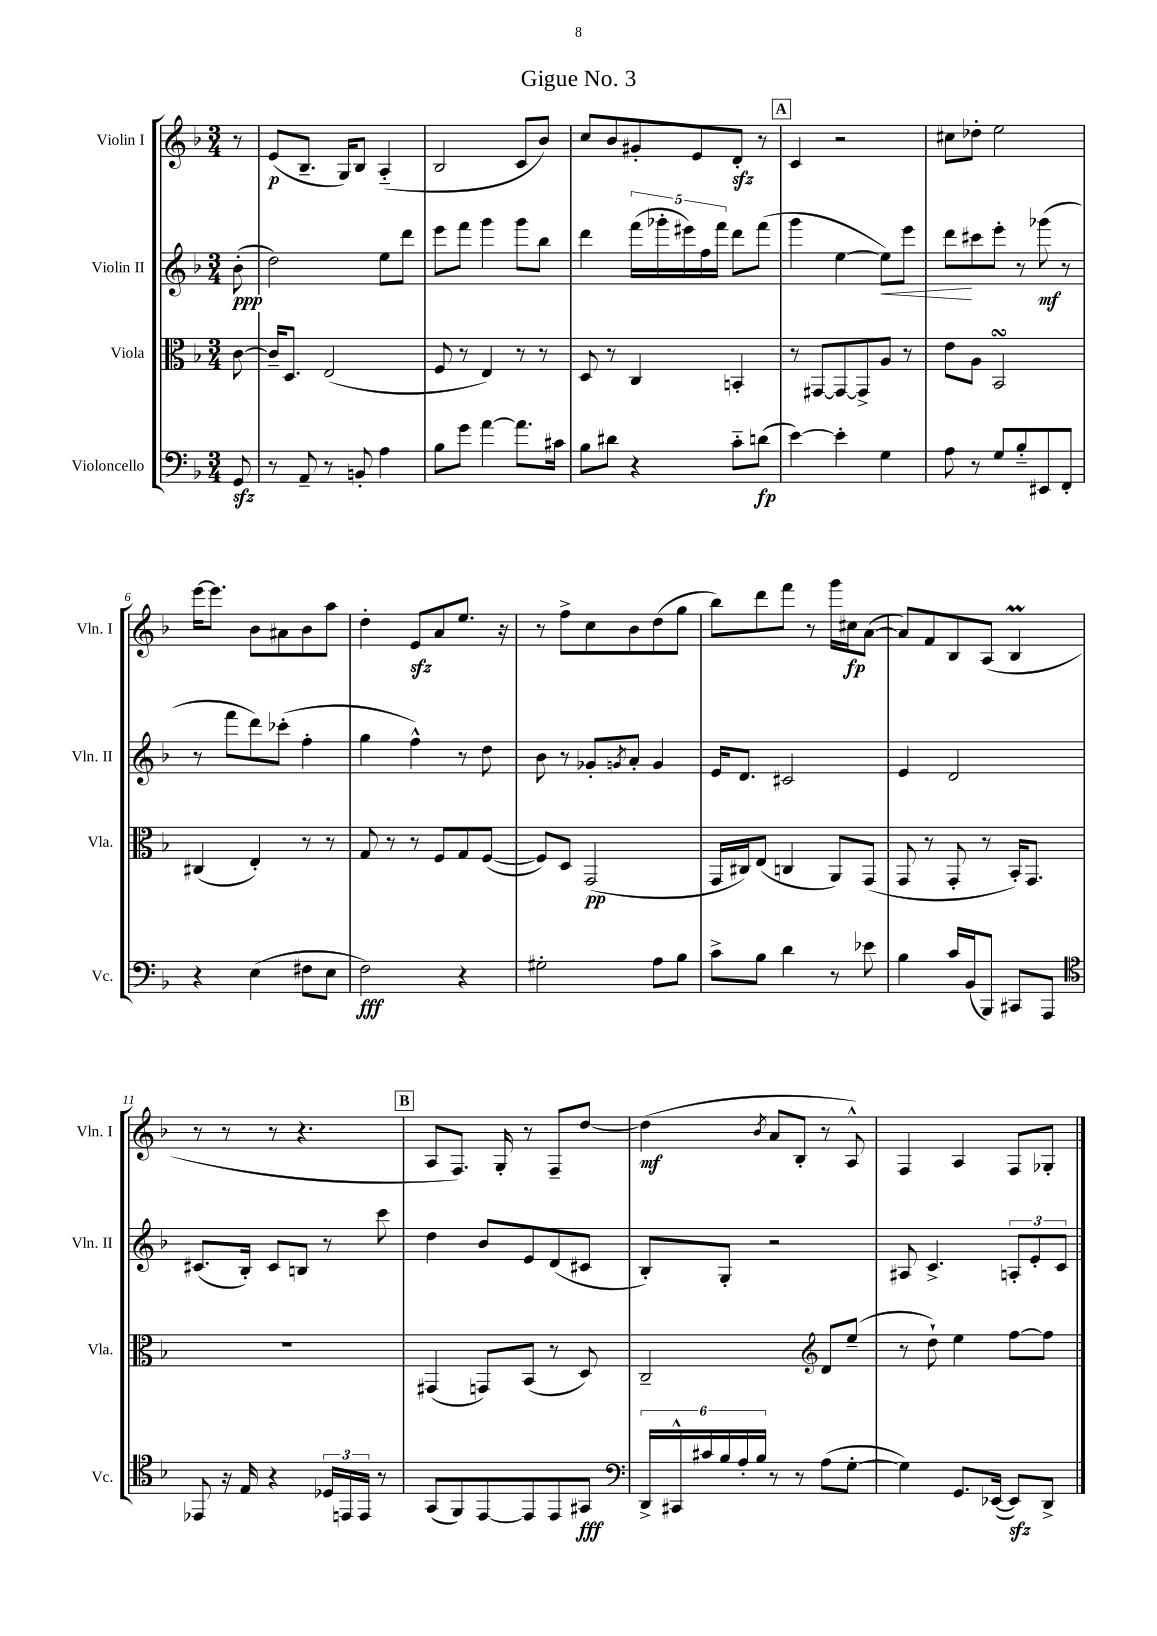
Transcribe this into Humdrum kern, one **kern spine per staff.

**kern	**dynam	**kern	**dynam	**kern	**dynam	**kern	**dynam
*part4	*part4	*part3	*part3	*part2	*part2	*part1	*part1
*staff4	*staff4	*staff3	*staff3	*staff2	*staff2	*staff1	*staff1
*I"Violoncello	*	*I"Viola	*	*I"Violin II	*	*I"Violin I	*
*I'Vc.	*	*I'Vla.	*	*I'Vln. II	*	*I'Vln. I	*
*clefF4	*	*clefC3	*	*clefG2	*	*clefG2	*
*k[b-]	*	*k[b-]	*	*k[b-]	*	*k[b-]	*
*M3/4	*	*M3/4	*	*M3/4	*	*M3/4	*
=	=	=	=	=	=	=	=
8GGzz/	.	[8c\	.	(8b-'\	ppp	8r	.
=1	=1	=1	=1	=1	=1	=1	=1
8r	.	16c~/KL]	.	2dd\)	.	(8e/L	p
.	.	8.D/J	.	.	.	.	.
8AA~/	.	.	.	.	.	8.B-~/J	.
8r	.	(2E/	.	.	.	.	.
.	.	.	.	.	.	16G/KL)	.
8BBn'/	.	.	.	.	.	8B-/J	.
4A\	.	.	.	8ee\L	.	(4A/	.
.	.	.	.	8ddd\J	.	.	.
=2	=2	=2	=2	=2	=2	=2	=2
8B-\L	.	8F/	.	8eee\L	.	2B-/	.
8g\J	.	8r	.	8fff\J	.	.	.
[4a\	.	4E/)	.	4ggg\	.	.	.
8.a\L]	.	8r	.	8ggg\L	.	8c/L	.
.	.	8r	.	8bb-\J	.	8b-/J)	.
16c#X\Jk	.	.	.	.	.	.	.
=3	=3	=3	=3	=3	=3	=3	=3
8B-\L	.	8D/	.	4ddd\	.	8cc/L	.
8d#X\J	.	8r	.	.	.	8b-/	.
4r	.	4C/	.	(20fff\LL	.	8g#X'/	.
.	.	.	.	20ggg-X'\	.	.	.
.	.	.	.	20eee#X\)	.	.	.
.	.	.	.	.	.	8e/	.
.	.	.	.	20ff\	.	.	.
.	.	.	.	20fff\JJ	.	.	.
8c\L	.	4BBn'/	.	8ddd\L	.	8dzz'/J	.
(8dn\J	fp	.	.	(8fff\J	.	8r	.
!!LO:REH:place=s1:t=A
=4	=4	=4	=4	=4	=4	=4	=4
[4e\)	.	8r	.	4ggg\	.	4c/	.
.	.	[8GG#X/L	.	.	.	.	.
4e'\]	.	8GG#/_	.	[4ee\	.	2r	.
.	.	8GG#^/]	.	.	.	.	.
!	!	!	!	!	!LO:HP:b	!	!
4G\	.	8A/J	.	8ee\L])	<	.	.
.	.	8r	.	8eee\J	.	.	.
=5	=5	=5	=5	=5	=5	=5	=5
8A\	.	8e\L	.	8ddd\L	.	8cc#X\L	.
8r	.	8A\J	.	8ccc#X\	[	8dd-X'\J	.
8G/L	.	2BB-sSSs/	.	8eee'\J	.	2ee\	.
8B-/	.	.	.	8r	.	.	.
8EE#X/	.	.	.	(8ggg-X\	mf	.	.
8FF'/J	.	.	.	8r	.	.	.
!!LO:LB:g=z
=6	=6	=6	=6	=6	=6	=6	=6
4r	.	(4C#X/	.	8r	.	[16eee\KL	.
.	.	.	.	.	.	8.eee\J]	.
.	.	.	.	8fff\L	.	.	.
(4E\	.	4E'/)	.	8ddd\)	.	8b-\L	.
.	.	.	.	(8ccc-X'\J	.	8a#X\	.
8F#X\L	.	8r	.	4ff'\	.	8b-\	.
8E\J	.	8r	.	.	.	8aa\J	.
=7	=7	=7	=7	=7	=7	=7	=7
2F\)	fff	8G/	.	4gg\	.	4dd'\	.
.	.	8r	.	.	.	.	.
.	.	8r	.	4ff^^\)	.	8ezz/L	.
.	.	8F/L	.	.	.	8a/	.
4r	.	8G/	.	8r	.	8.ee/J	.
.	.	([8F/J	.	8dd\	.	.	.
.	.	.	.	.	.	16r	.
=8	=8	=8	=8	=8	=8	=8	=8
2G#X'\	.	8F/L])	.	8b-\	.	8r	.
.	.	8D/J	.	8r	.	8ff^\L	.
.	.	(2GG/	pp	8g-X'/L	.	8cc\	.
.	.	.	.	8qgn/	.	.	.
.	.	.	.	8a'/J	.	8b-\	.
8A\L	.	.	.	4g/	.	(8dd\	.
8B-\J	.	.	.	.	.	8gg\J	.
=9	=9	=9	=9	=9	=9	=9	=9
8c^\L	.	16GG/LL	.	16e/KL	.	8bb-\L)	.
.	.	16C#X/J)	.	8.d/J	.	.	.
8B-\J	.	(8E/J	.	.	.	8ddd\	.
4d\	.	4Cn/	.	2c#X/	.	8fff\J	.
.	.	.	.	.	.	8r	.
8r	.	8AA/L)	.	.	.	16ggg\LL	.
.	.	.	.	.	.	16cc#X\J	fp
8e-X\	.	(8GG/J	.	.	.	([8a\J	.
=10	=10	=10	=10	=10	=10	=10	=10
4B-\	.	8GG/	.	4e/	.	8a/L])	.
.	.	8r	.	.	.	8f/	.
16c/LL	.	8GG'/	.	2d/	.	8B-/	.
(16BB-/J	.	.	.	.	.	.	.
8BBB-/J)	.	8r	.	.	.	(8A/J	.
8CC#X/L	.	16BB-'/KL)	.	.	.	4B-M/	.
.	.	8.GG/J	.	.	.	.	.
8AAA/J	.	.	.	.	.	.	.
!!LO:LB:g=z
=11	=11	=11	=11	=11	=11	=11	=11
*clefC4	*	*	*	*	*	*	*
8EE-X/	.	2.r	.	(8.c#X/L	.	8r	.
16r	.	.	.	.	.	8r	.
16E/	.	.	.	16B-'/Jk)	.	.	.
4r	.	.	.	8c#/L	.	8r	.
.	.	.	.	8Bn/J	.	4.r	.
24D-X/LL	.	.	.	8r	.	.	.
24EEn/	.	.	.	.	.	.	.
24EE/JJ	.	.	.	.	.	.	.
8r	.	.	.	8ccc\	.	.	.
!!LO:REH:place=s1:t=B
=12	=12	=12	=12	=12	=12	=12	=12
(8GG/L	.	(4GG#X/	.	4dd\	.	8A/L	.
8FF/)	.	.	.	.	.	8.F/J)	.
[8EE/	.	8GGn/L)	.	8b-/L	.	.	.
.	.	.	.	.	.	16G'/	.
8EE/]	.	(8BB-/J	.	8e/	.	8r	.
8EE/	.	8r	.	(8d/	.	8F~/L	.
8GG#X/J	fff	8D/)	.	8c#X/J	.	[8dd/J	.
=13	=13	=13	=13	=13	=13	=13	=13
*clefF4	*	*	*	*	*	*	*
24DD^/LL	.	2C~/	.	8B-'/L)	.	(4dd\]	mf
24CC#X^^/	.	.	.	.	.	.	.
24c#X/	.	.	.	.	.	.	.
24B-/	.	.	.	8G'/J	.	.	.
24A'/	.	.	.	.	.	.	.
24B-/JJ	.	.	.	.	.	.	.
.	.	.	.	.	.	8qb-/	.
8r	.	.	.	2r	.	8a/L	.
8r	.	.	.	.	.	8B-'/J	.
*	*	*clefG2	*	*	*	*	*
(8A\L	.	8d/L	.	.	.	8r	.
[8G'\J	.	(8ee~/J	.	.	.	8A^^/)	.
=14	=14	=14	=14	=14	=14	=14	=14
4G\])	.	8r	.	8A#X/	.	4F/	.
.	.	8dd`\)	.	4.c^/	.	.	.
8.GG/L	.	4ee\	.	.	.	4A/	.
([16EE-X/Jk	.	.	.	.	.	.	.
8EE-zz/L])	.	[8ff\L	.	12An'/L	.	8F/L	.
.	.	.	.	12e'/	.	.	.
8DD^/J	.	8ff\J]	.	.	.	8G-X'/J	.
.	.	.	.	12c/J	.	.	.
==	==	==	==	==	==	==	==
*-	*-	*-	*-	*-	*-	*-	*-
